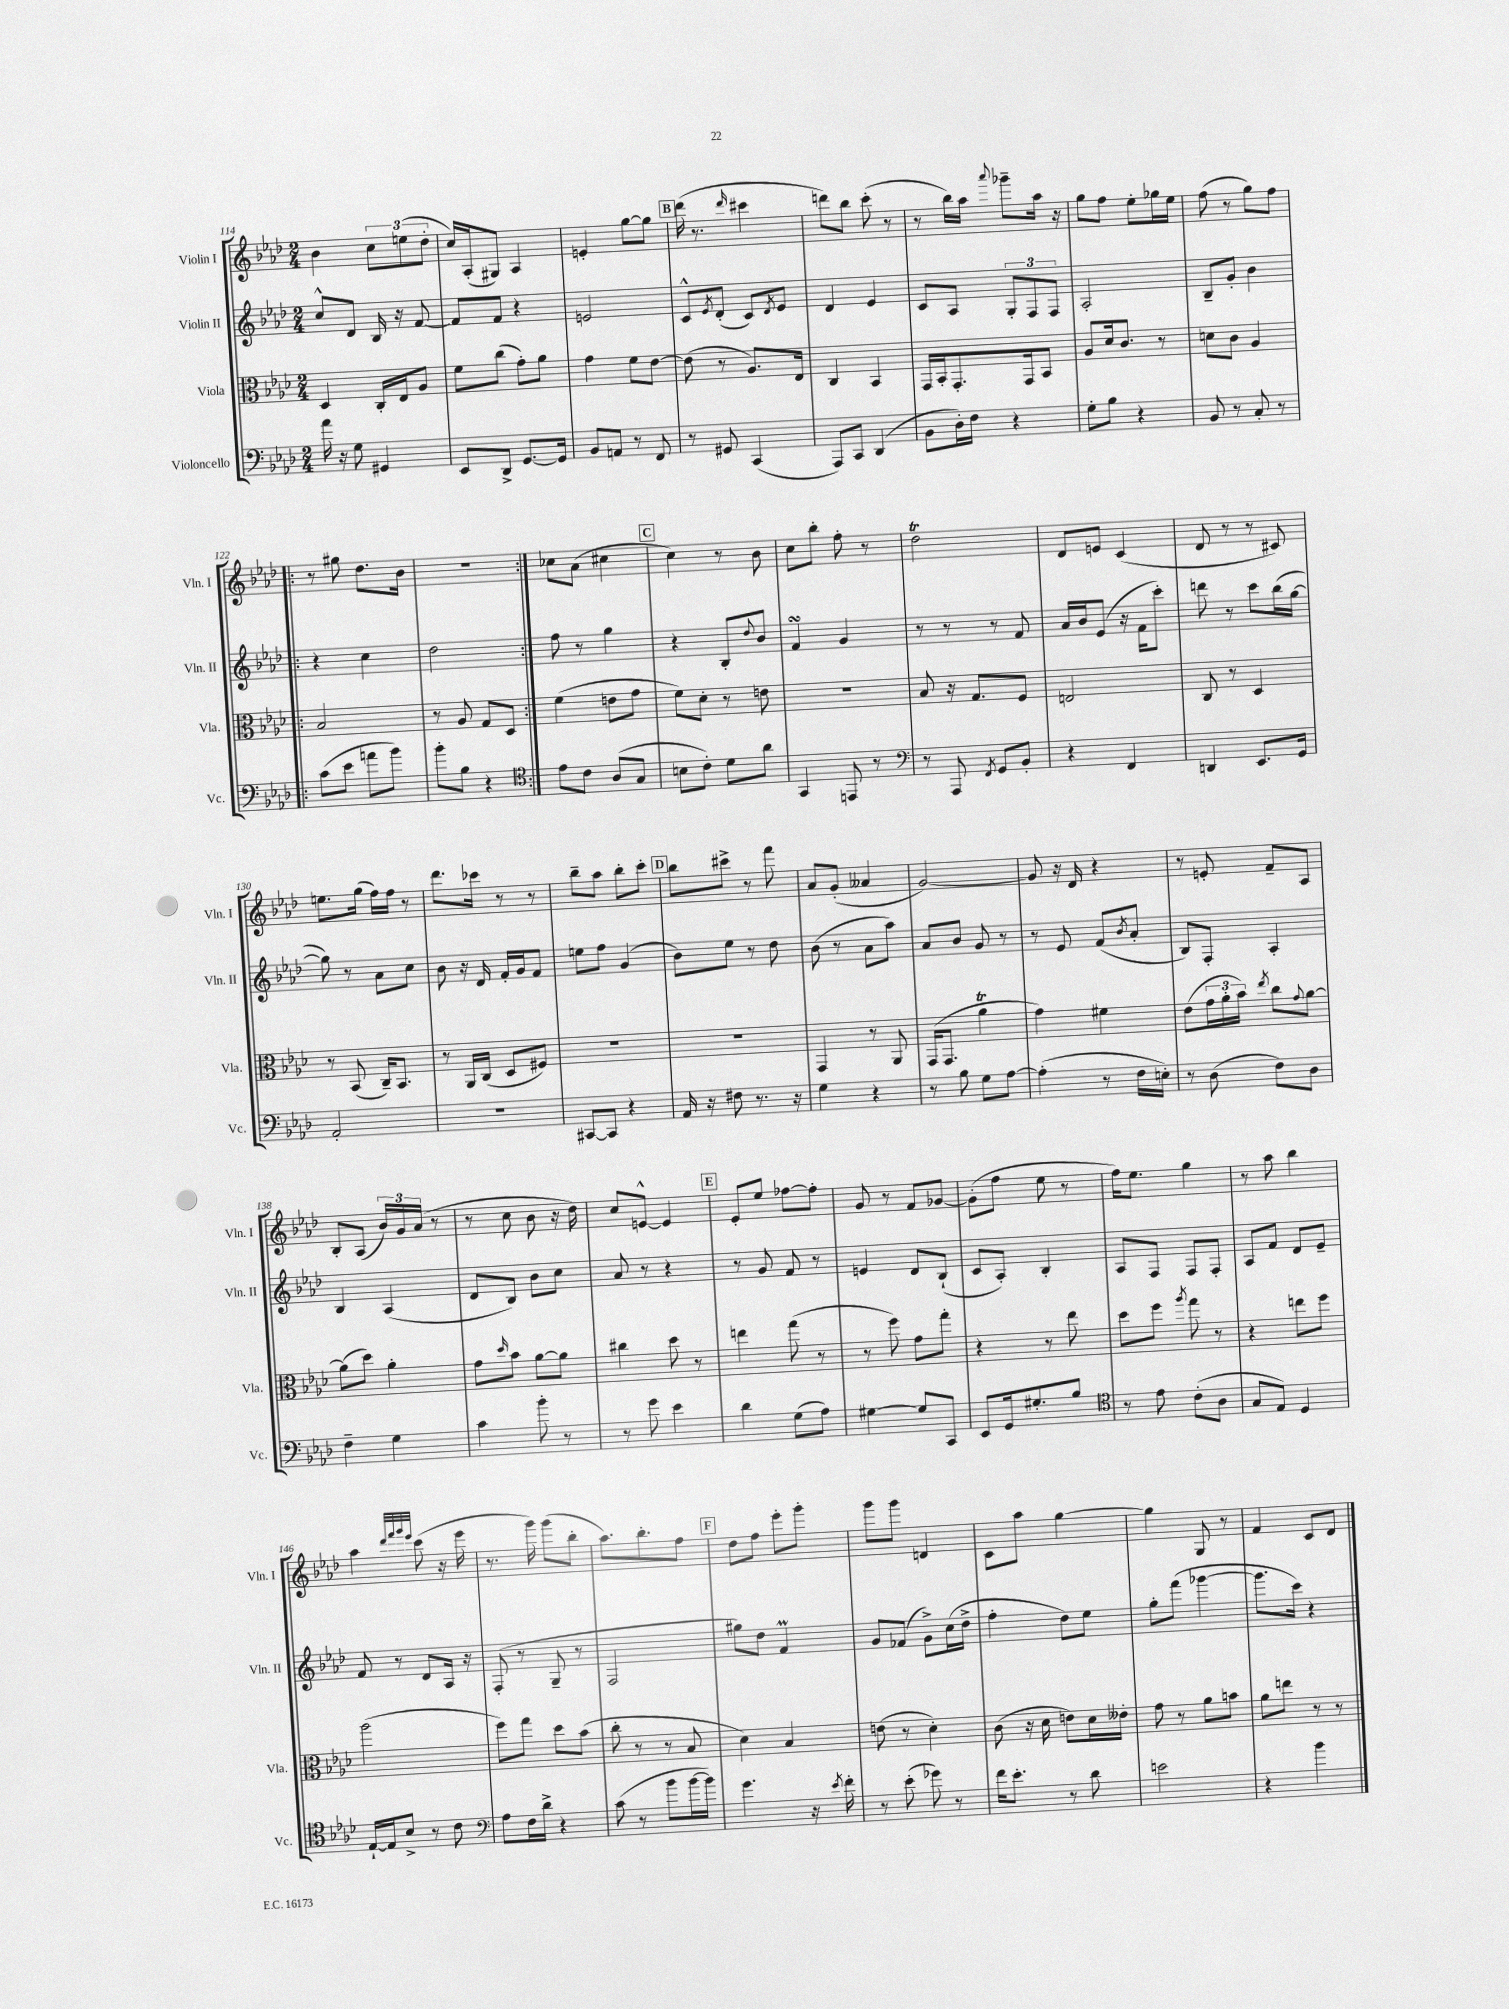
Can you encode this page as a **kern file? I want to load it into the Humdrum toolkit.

**kern	**kern	**kern	**kern
*part4	*part3	*part2	*part1
*staff4	*staff3	*staff2	*staff1
*I"Violoncello	*I"Viola	*I"Violin II	*I"Violin I
*I'Vc.	*I'Vla.	*I'Vln. II	*I'Vln. I
*clefF4	*clefC3	*clefG2	*clefG2
*k[b-e-a-d-]	*k[b-e-a-d-]	*k[b-e-a-d-]	*k[b-e-a-d-]
*M2/4	*M2/4	*M2/4	*M2/4
=114	=114	=114	=114
16a-\	4D-/	8cc^^/L	4b-\
16r	.	.	.
8G\	.	8d-/J	.
4GG#X/	16C'/LL	16B-/	12cc\L
.	16E-/J	16r	.
.	.	.	(12een\
.	8A-/J	[8f/	.
.	.	.	12dd-'\J
=115	=115	=115	=115
8EE-/L	8f\L	8f/L]	16cc/LL)
.	.	.	(16A-'/J
8DD-^/J	(8cc\J	8f/J	8G#X/J)
[8.GG/L	8g'\L)	4r	4A-/
.	8a-\J	.	.
16GG/Jk]	.	.	.
=116	=116	=116	=116
8BB-/L	4g\	2en/	4en'/
8AAn/J	.	.	.
8r	8f\L	.	[8gg\L
8FF/	[8e-\J	.	8gg\J]
!!LO:REH:place=s1:t=B
=117	=117	=117	=117
8r	(8e-\]	8c^^/L	(16ddd-\
.	.	.	8.r
.	.	8qe-/	.
8GG#X/	8r	(8d-'/J	.
.	.	.	16qqddd-/
(4CC/	8.A-/L)	8c/L)	4ccc#X\
.	.	8qd-/	.
.	.	8e-/J	.
.	16E-/Jk	.	.
=118	=118	=118	=118
8AAA-/L)	4C/	4d-/	8dddn\L)
8CC/J	.	.	8bb-\J
(4DD-/	4BB-/	4e-/	(8ccc'\
.	.	.	8r
=119	=119	=119	=119
8BB-\L	16GG/LL	8c/L	8r
.	16BB-'/J	.	.
16D-'\L)	8.GG'/	8A-/J	16bb-\LL)
16F\JJ	.	.	16aa-\JJ
.	.	.	8qqaaa-/
4r	.	12G'/L	8ggg-X~\L
.	16GG/k	.	.
.	.	12F/	.
.	8BB-/J	.	16aa-\Jk
.	.	12F/J	.
.	.	.	16r
=120	=120	=120	=120
8G'\L	8A-/L	2A-'/	8gg\L
8B-\J	16d-/k	.	8ff\J
.	8.c/J	.	.
4r	.	.	8ee-'\L
.	8r	.	16gg-X\L
.	.	.	16ee-\JJ
=121	=121	=121	=121
8BB-/	8dn\L	8B-~/L	(8ff\
8r	8c\J	8g'/J	8r
8C'/	4A-/	4b-\	8gg\L)
8r	.	.	8ff\J
!!LO:LB:g=z
=122!|:	=122!|:	=122!|:	=122!|:
(8c\L	2B-/	4r	8r
8e-\J	.	.	8gg#X\
8an\L	.	4cc\	8.dd-\L
8b-\J)	.	.	.
.	.	.	16b-\Jk
=123	=123	=123	=123
8b-'\L	8r	2dd-\	2r
8B-\J	8A-/	.	.
4r	8G/L	.	.
.	8D-/J	.	.
=124:|!	=124:|!	=124:|!	=124:|!
*clefC4	*	*	*
8e-\L	(4f\	8ff\	8cc-X\L
8c\J	.	8r	(8a-\J
(8A-/L	8en\L	4gg\	4cc#X\
8G/J	8g\J	.	.
!!LO:REH:place=s1:t=C
=125	=125	=125	=125
8Bn\L	8f\L)	4r	4cc\)
8c'\J)	8d-'\J	.	.
8d-\L	8r	8B-'/L	8r
.	.	8qqdd-/	.
8a-\J	8en\	8b-/J	8b-\
=126	=126	=126	=126
4GG/	2r	4fsSSS/	8cc\L
.	.	.	8bb-'\J
8EEn/	.	4g/	8ff'\
8r	.	.	8r
=127	=127	=127	=127
*clefF4	*	*	*
8r	8B-/	8r	2dd-T\
8AAA-/	16r	8r	.
.	8.G/L	.	.
8qFF/	.	.	.
8GG/L	.	8r	.
8BB-'/J	8F/J	8f/	.
=128	=128	=128	=128
4r	2En/	16a-/LL	8d-/L
.	.	16b-/J	.
.	.	(8e-/J	8en/J
4FF/	.	16r	(4c/
.	.	16f\KL	.
.	.	8ccc'\J)	.
=129	=129	=129	=129
4DDn/	8C/	8dddn\	8d-/
.	8r	8r	8r
8.EE-/L	4D-/	8ccc\L	8r
.	.	(16bb-\L	8c#X/)
16GG/Jk	.	[16gg\JJ	.
!!LO:LB:g=z
=130	=130	=130	=130
2AA-'/	8r	8gg\])	8.een\L
.	(8BB-/	8r	.
.	.	.	(16gg\Jk
.	16C~/KL)	8a-\L	16ff\LL)
.	8.BB-/J	.	16ff\JJ
.	.	8cc\J	8r
=131	=131	=131	=131
2r	8r	8b-\	8.ddd-\L
.	16AA-/LL	16r	.
.	(16C/JJ	16d-/	16ccc-X\Jk
.	8D-/L	16f'/LL	8r
.	.	16g/J	.
.	8F#X/J)	8f/J	8r
=132	=132	=132	=132
[8CC#X/L	2r	8een\L	8bb-~\L
8CC#/J]	.	8ff\J	8aa-\J
4r	.	(4g/	8bb-'\L
.	.	.	8ccc'\J
!!LO:REH:place=s1:t=D
=133	=133	=133	=133
16AA-/	2r	8b-\L)	8bb-\L
16r	.	.	.
8F#X\	.	8ee-\J	8ccc#X^\J
8.r	.	8r	8r
.	.	8dd-\	8fff\
16r	.	.	.
=134	=134	=134	=134
4G\	4GG/	(8b-\	8a-/L
.	.	8r	(8g'/J
4r	8r	8a-\L	4a--X/
.	8AA-/	8aa-\J)	.
=135	=135	=135	=135
8r	(16GG/KL	8a-/L	[2g/)
.	8.GG/J	.	.
8B-\	.	8b-/J	.
8G\L	4a-T\	8g/	.
[8A-\J	.	8r	.
=136	=136	=136	=136
(4A-'\]	4g\)	8r	8g/]
.	.	8e-/	16r
.	.	.	16d-/
8r	4f#X\	(8f/L	4r
.	.	8qb-/	.
16F\LL	.	8a-'/J	.
16En'\JJ)	.	.	.
=137	=137	=137	=137
8r	(8e-\L	8B-/L)	8r
(8D-\	24g\L	8F'/J	8en'/
.	24a-'\	.	.
.	24b-\JJ)	.	.
.	8qee-/	.	.
8F\L)	8cc\L	4A-'/	8f~/L
.	8qqg/	.	.
8D-\J	[8a-\J	.	8A-/J
!!LO:LB:g=z
=138	=138	=138	=138
4F~\	(8a-\L]	4B-/	8B-'/L
.	8dd-\J)	.	(8A-/J
4G\	4a-'\	(4A-/	24b-/LL)
.	.	.	24g/
.	.	.	(24a-/JJ
.	.	.	8r
=139	=139	=139	=139
4c\	8g\L	8d-/L	8r
.	16qqdd-/	.	.
.	8b-\J	8B-/J)	8cc\
8b-'\	[8a-\L	8b-\L	8b-\
8r	8a-\J]	8cc\J	16r
.	.	.	16dd-\)
=140	=140	=140	=140
8r	4cc#X\	8a-/	8cc/L
8g\	.	8r	[8en^^/J
4e-\	8dd-\	4r	4e/]
.	8r	.	.
!!LO:REH:place=s1:t=E
=141	=141	=141	=141
4d-\	4een\	8r	8e-'/L
.	.	8g/	8ee-/J
(8G\L	(8gg\	8f/	[8ff-X\L
8A-\J)	8r	8r	8ff-'\J]
=142	=142	=142	=142
[4G#X\	8r	4en/	8g/
.	8ff\)	.	8r
8G#/L]	8g\L	8d-/L	8f/L
8CC/J	8gg'\J	(8B-`/J	[8g-X/J
=143	=143	=143	=143
8EE-/L	4r	8c/L	(8g-'\L]
16GG/k	.	8A-'/J)	8ff\J
8.G#X'/	.	.	.
.	8r	4B-'/	8ee-\
8B-/J	8ee-\	.	8r
=144	=144	=144	=144
*clefC4	*	*	*
8r	8dd-\L	8A-/L	16ff\KL)
.	.	.	8.ee-\J
8e-\	8ff\J	8F/J	.
.	8qaa-/	.	.
(8c'\L	8gg\	8F/L	4gg\
8A-\J	8r	8F'/J	.
=145	=145	=145	=145
8G/L	4r	8A-/L	8r
8E-/J)	.	8f/J	8aa-\
4D-/	8een\L	8d-/L	4bb-\
.	8ff\J	8e-~/J	.
!!LO:LB:g=z
=146	=146	=146	=146
[16E-`/LL	(2aa-\	8f/	4aa-\
16E-/J]	.	.	.
8B-^/J	.	8r	.
.	.	.	32qqddd-/LLL
.	.	.	32qqfff/
.	.	.	32qqggg/
.	.	.	32qqeee-/JJJ
8r	.	8d-/L	(8ccc\
8c\	.	16A-/Jk	16r
.	.	16r	16eee-\
=147	=147	=147	=147
*clefF4	*	*	*
8A-\L	8ff\L)	(8F'/	8.r
16F\L	8gg\J	8r	.
16d-^\JJ	.	.	16ggg\)
4r	8dd-\L	8G~/	(8ggg\L
.	(8b-\J	8r	8bb-'\J
=148	=148	=148	=148
(8c\	8cc'\	2F/	8.aa-\L)
8r	8r	.	.
.	.	.	8.bb-'\
8b-\L	8r	.	.
[16b-\L	8B-/	.	8ff\J
16b-\JJ])	.	.	.
!!LO:REH:place=s1:t=F
=149	=149	=149	=149
4.g\	4d-\)	8gg#X\L)	8dd-\L
.	.	8dd-\J	8ff\J
.	4B-/	4fM/	8eee-'\L
16r	.	.	8ggg'\J
8qe-/	.	.	.
16f'\	.	.	.
=150	=150	=150	=150
8r	(8en\	8g/L	8ggg\L
(8e-'\	8r	(8f-X/J	8ggg\J
8g-X\)	4d-'\)	8g^\L)	4dn/
8r	.	(16cc\L	.
.	.	16dd-^\JJ	.
=151	=151	=151	=151
16f\KL	(8c\	4ff'\	8c\L
8.e-'\J	.	.	.
.	16r	.	8aa-\J
.	16d-\	.	.
8r	8en\L)	8dd-\L)	[4gg\
8d-\	16d-\L	8ee-\J	.
.	16e--X'\JJ	.	.
=152	=152	=152	=152
2en\	8g\	8gg'\L	4gg\]
.	8r	(8fff\J	.
.	8a-\L	[4ggg-X\	8G/
.	8bn\J	.	8r
=153	=153	=153	=153
4r	8a-\L	8.ggg-\L]	4f/
.	8een\J	.	.
.	.	16ccc\Jk)	.
4b-\	8r	4r	8c/L
.	8r	.	8d-/J
==	==	==	==
*-	*-	*-	*-
